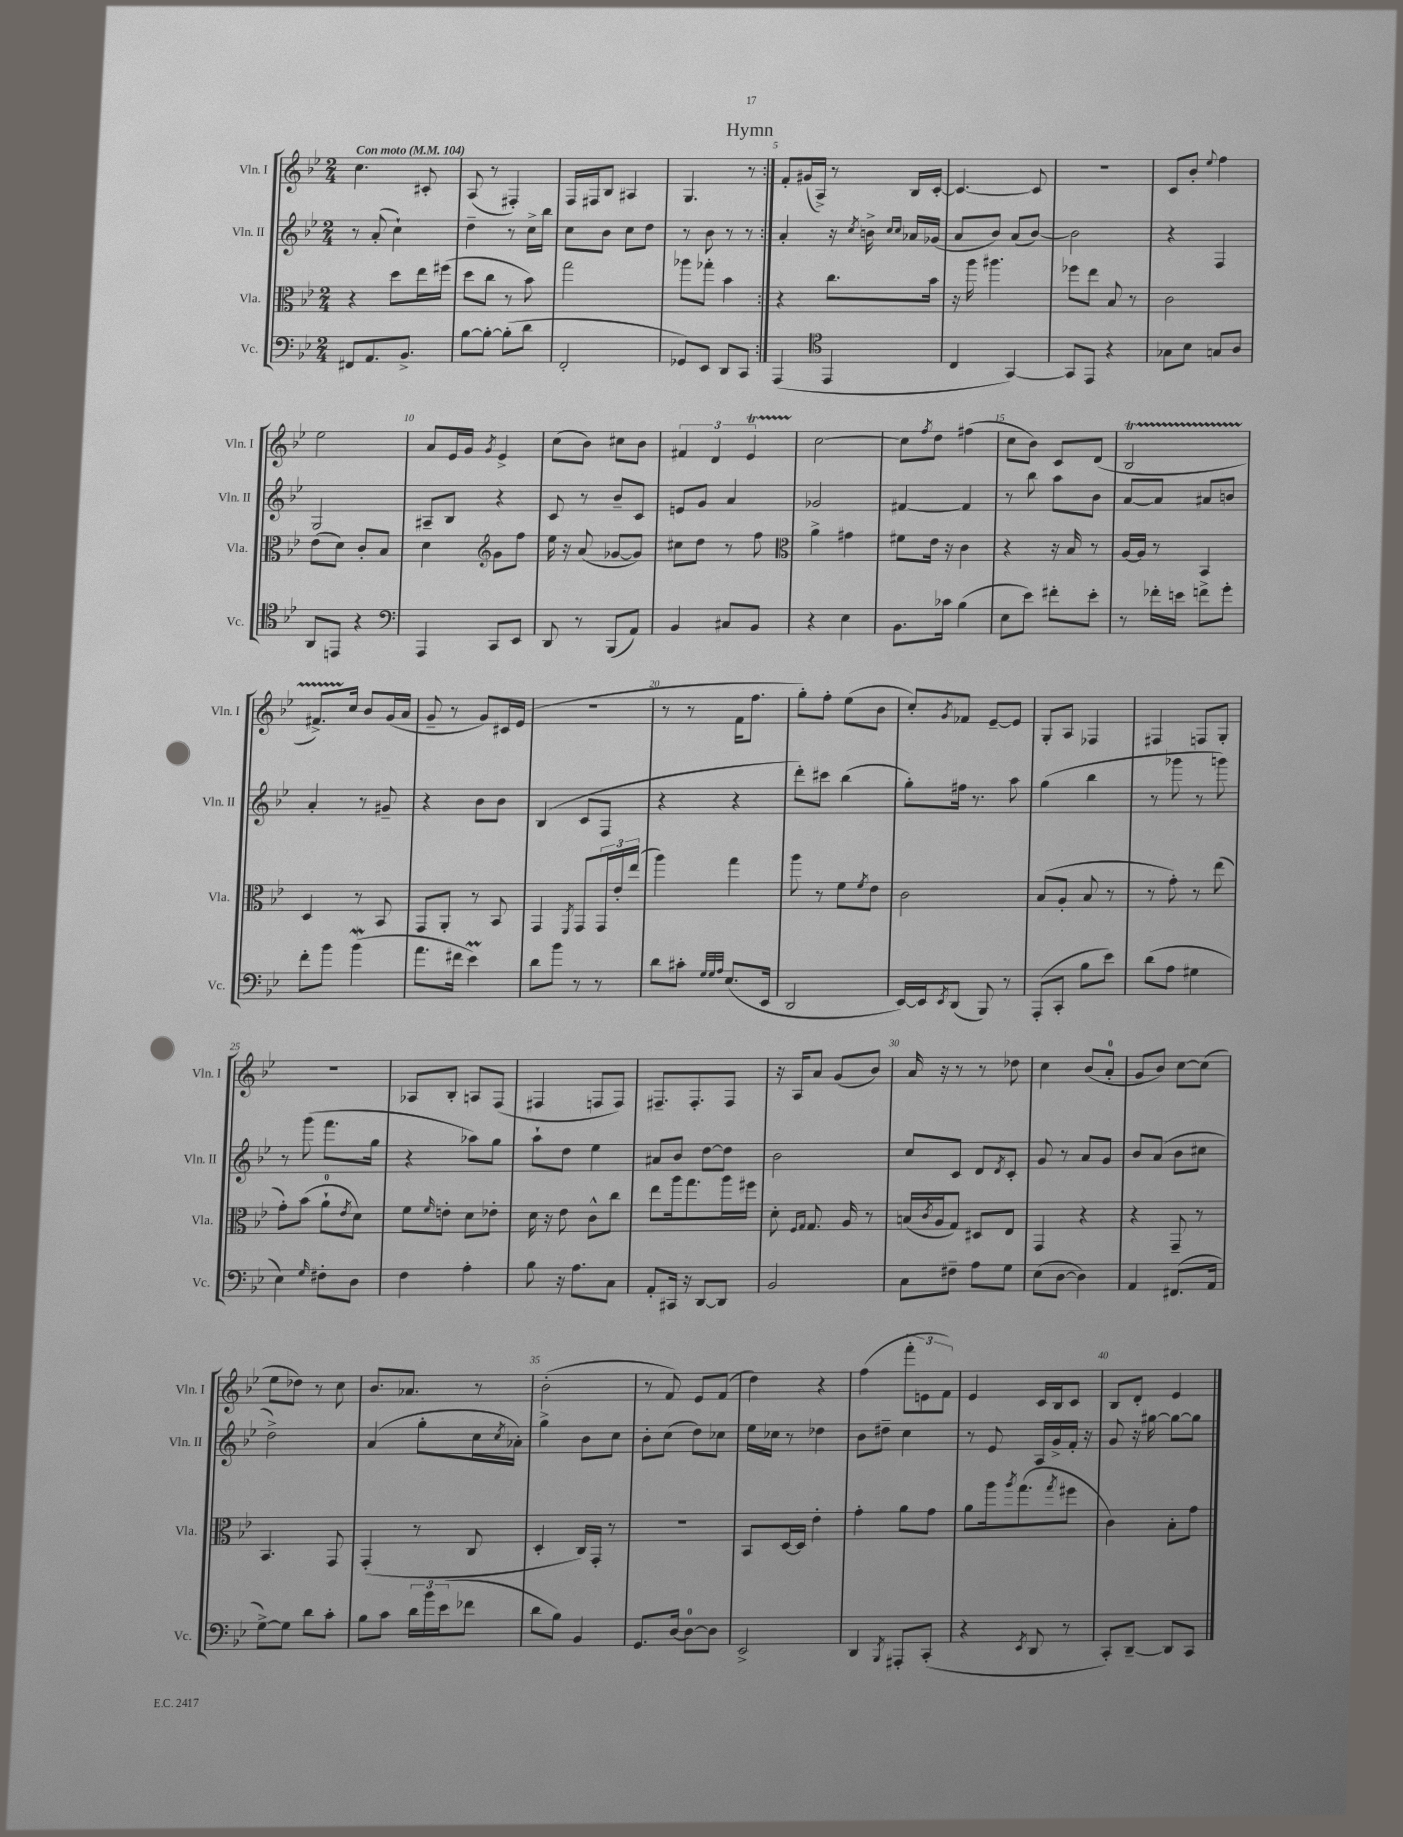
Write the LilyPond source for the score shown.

\header { title = "Hymn" }
<<
\new StaffGroup <<
\new Staff = "s0" \with { instrumentName = "Vln. I" shortInstrumentName = "Vln. I" } {
    \clef treble \key bes \major \numericTimeSignature \time 2/4 \tempo "Con moto" 4 = 104
    \repeat volta 2 { c''4. cis'8-. |
    a8( r8 fis4-.) |
    f16 fis16 bes8 ais4 |
    g4. r8 | }
    f'8-. gis'16( a16->) r8 bes16 c'16~-. |
    c'4.~ c'8 |
    R2 |
    c'8 bes'8-. \appoggiatura { ees''8 } f''4 |
    ees''2 |
    a'8 ees'16 g'16 \acciaccatura { g'8 } ees'4-> |
    c''8( bes'8) cis''8 bes'8 |
    \tuplet 3/2 { fis'4 d'4 ees'4\startTrillSpan } |
    c''2~\stopTrillSpan |
    c''8 \acciaccatura { f''8 } d''8 fis''4( |
    c''8 bes'8) c'8 d'8( |
    bes2\startTrillSpan |
    fis'8.->) c''16\stopTrillSpan bes'8 g'16( a'16 |
    g'8-- r8 g'8) cis'16 ees'16( |
    r2 |
    r8 r8 f'16 f''8. |
    g''8-.) f''8-. ees''8( bes'8 |
    c''8-.) \acciaccatura { g'8 } fes'8 ees'8~-- ees'8 |
    g8-. a8 fes4 |
    fis4 f8 g8-. |
    r2 |
    aes8 bes8-. a8 f8( |
    fis4 f8 f8) |
    fis8.-- fis8.-. fis8 |
    r16 a16 a'8 g'8( bes'8) |
    a'16 r16 r8 r8 des''8 |
    c''4 bes'8( a'8-0-. |
    g'8 bes'8) c''8~ c''8( |
    ees''8 des''8) r8 c''8 |
    bes'8. aes'8. r8 |
    bes'2-.( |
    r8 f'8) ees'8 f'8( |
    d''4) r4 |
    f''4( \tuplet 3/2 { f'''8-. e'8 f'8) } |
    ees'4 c'16 bes16 c'8 |
    bes8 d'8-. ees'4 \bar "|." |
}
\new Staff = "s1" \with { instrumentName = "Vln. II" shortInstrumentName = "Vln. II" } {
    \clef treble \key bes \major \numericTimeSignature \time 2/4
    \repeat volta 2 { r8 a'8-.( c''4-!) |
    d''4-- r8 c''16-> bes''16 |
    c''8 bes'8 c''8 d''8 |
    r8 bes'8 r8 r8 | }
    a'4-. r16 \acciaccatura { c''8 } b'16-> \grace { c''16 c''16 } aes'16 ges'16( |
    a'8 bes'8) a'8( bes'8~) |
    bes'2 |
    r4 f4 |
    g2 |
    ais8-- bes8 r4 |
    c'8 r8 bes'8-- c'8 |
    e'8 g'8 a'4 |
    ges'2 |
    fis'4~ fis'4 |
    r8 bes''8 a''8 bes'8 |
    a'8~ a'8 ais'8 b'8 |
    a'4-. r8 gis'8-- |
    r4 bes'8 bes'8 |
    bes4( c'8 f8 |
    r4 r4 |
    d'''8-.) cis'''8 bes''4( |
    g''8-.) fis''16 r8. a''8 |
    g''4( bes''4 |
    r8 ges'''8 r8 g'''8) |
    r8 g'''8( f'''8. g''16 |
    r4 aes''8) g''8 |
    a''8-! d''8 ees''4 |
    ais'8 bes'8 d''8~ d''8 |
    bes'2 |
    c''8 c'8 d'8 \acciaccatura { d'8 } c'8-. |
    g'8 r8 a'8 g'8 |
    bes'8 a'8( bes'8 cis''8 |
    d''2->) |
    a'4( g''8-. c''16 \acciaccatura { c''8 } aes'16-.) |
    g''4-> bes'8 c''8 |
    bes'8-. c''8( d''8) ces''8 |
    ees''16 ces''16 r8 des''4 |
    bes'8 dis''8-- c''4 |
    r8 ees'8 a16 g'16-> f'16-. r16 |
    g'8 r16 gis''16~ gis''8~ gis''8 \bar "|." |
}
\new Staff = "s2" \with { instrumentName = "Vla." shortInstrumentName = "Vla." } {
    \clef alto \key bes \major \numericTimeSignature \time 2/4
    \repeat volta 2 { r4 d''8 ees''16 fis''16( |
    d''8 c''8 r8 bes'8) |
    g''2 |
    aes''8 ges''8-. bes'4 | }
    r4 c''8. bes'16 |
    r16 a''16 ais''4. |
    fes''8 ees''8 bes8 r8 |
    c'2 |
    ees'8( d'8) c'8-. bes8 |
    d'4 \clef treble g'8 f''8 |
    ees''16 r16 a'8( ges'8~ ges'8) |
    cis''8 d''8 r8 f''8 |
    \clef alto a'4-> gis'4 |
    fis'8 ees'16 r16 c'4 |
    r4 r16 bes16 r8 |
    a16~ a16 r8 bes,4 |
    d4 r8 bes,8 |
    g,8 a,8-. r8 bes,8 |
    g,4 \acciaccatura { f,8 } g,8 \tuplet 3/2 { g,16 ees'16-. ees''16( } |
    a''4) g''4 |
    a''8 r8 f'8 \acciaccatura { f'8 } ees'8 |
    c'2 |
    bes8( a8-. bes8 r8 |
    r8 g'8-.) r8 ees''8( |
    g'8-.) bes'8( a'8-0-! \acciaccatura { ees'8 } d'8) |
    f'8 \grace { f'16 } e'8-. d'8 ees'8-. |
    d'16 r16 ees'8 c'8-^ c''8 |
    ees''8 a''16 g''8. a''16 fis''16 |
    d'8-. \grace { f16 g16 } g8. a16 r8 |
    b16( \acciaccatura { c'8 } a16 g8) dis8 ees8 |
    g,4 r4 |
    r4 g,8-- r8 |
    bes,4. g,8 |
    g,4-.( r8 c8 |
    d4-. c16) g,16-. r8 |
    R2 |
    bes,8 d16~ d16 ees'4-. |
    g'4-. a'8 g'8 |
    a'8 a''16 \acciaccatura { a''8 } g''8.( \acciaccatura { g''8 } fis''8 |
    c'4) bes8-. g'8 \bar "|." |
}
\new Staff = "s3" \with { instrumentName = "Vc." shortInstrumentName = "Vc." } {
    \clef bass \key bes \major \numericTimeSignature \time 2/4
    \repeat volta 2 { fis,8 a,8. bes,8.-> |
    bes8~ bes8~-. bes8-.( d'8 |
    f,2-. |
    ges,8) ees,8 d,8 c,8 | }
    a,,4( \clef tenor ees,4 |
    c4 g,4~) |
    g,8 ees,8 r4 |
    ges8 bes8 g8 a8 |
    a,8 e,8 r4 |
    \clef bass a,,4 c,8 ees,8 |
    d,8 r8 bes,,8( a,8) |
    bes,4 cis8 bes,8 |
    r4 ees4 |
    bes,8. ces'16 bes4( |
    ees8 ees'8) fis'8-. ees'8-. |
    r8 fes'16-. e'16 f'8-> g'8-. |
    f'8-. bes'8 bes'4\mordent( |
    a'8. fis'16 ees'4\prall) |
    d'8 bes'8 r8 r8 |
    d'8 cis'8-. \grace { g32 g32 a32 } ees8.( ees,16 |
    d,2 |
    ees,16~) ees,16 \acciaccatura { ees,8 } d,8( bes,,8) r8 |
    a,,8-.( c,8-. bes8 ees'8) |
    d'8( a8 gis4 |
    ees4) \grace { g16 } fis8-. d8 |
    f4 a4-. |
    bes8 r16 a8. c8 |
    a,8-. cis,16 r16 d,8~ d,8 |
    bes,2 |
    c8 fis8-- a8 g8 |
    ees8( d8~ d4) |
    a,4 fis,8.( a,16 |
    g8~->) g8 d'8 c'8-. |
    bes8 c'8 \tuplet 3/2 { d'16 bes'16 ees'16( } fes'8 |
    d'8 bes8) bes,4 |
    g,8. d16~ d8-0~ d8 |
    ees,2-> |
    d,4 \acciaccatura { bes,,8 } ais,,8-. c,8-.( |
    r4 \acciaccatura { ees,8 } d,8 r8 |
    c,8-.) d,8~-- d,8 c,8 \bar "|." |
}
>>
>>
\layout { \context { \Score \override BarNumber.break-visibility = ##(#f #t #t) barNumberVisibility = #(every-nth-bar-number-visible 5) } }
